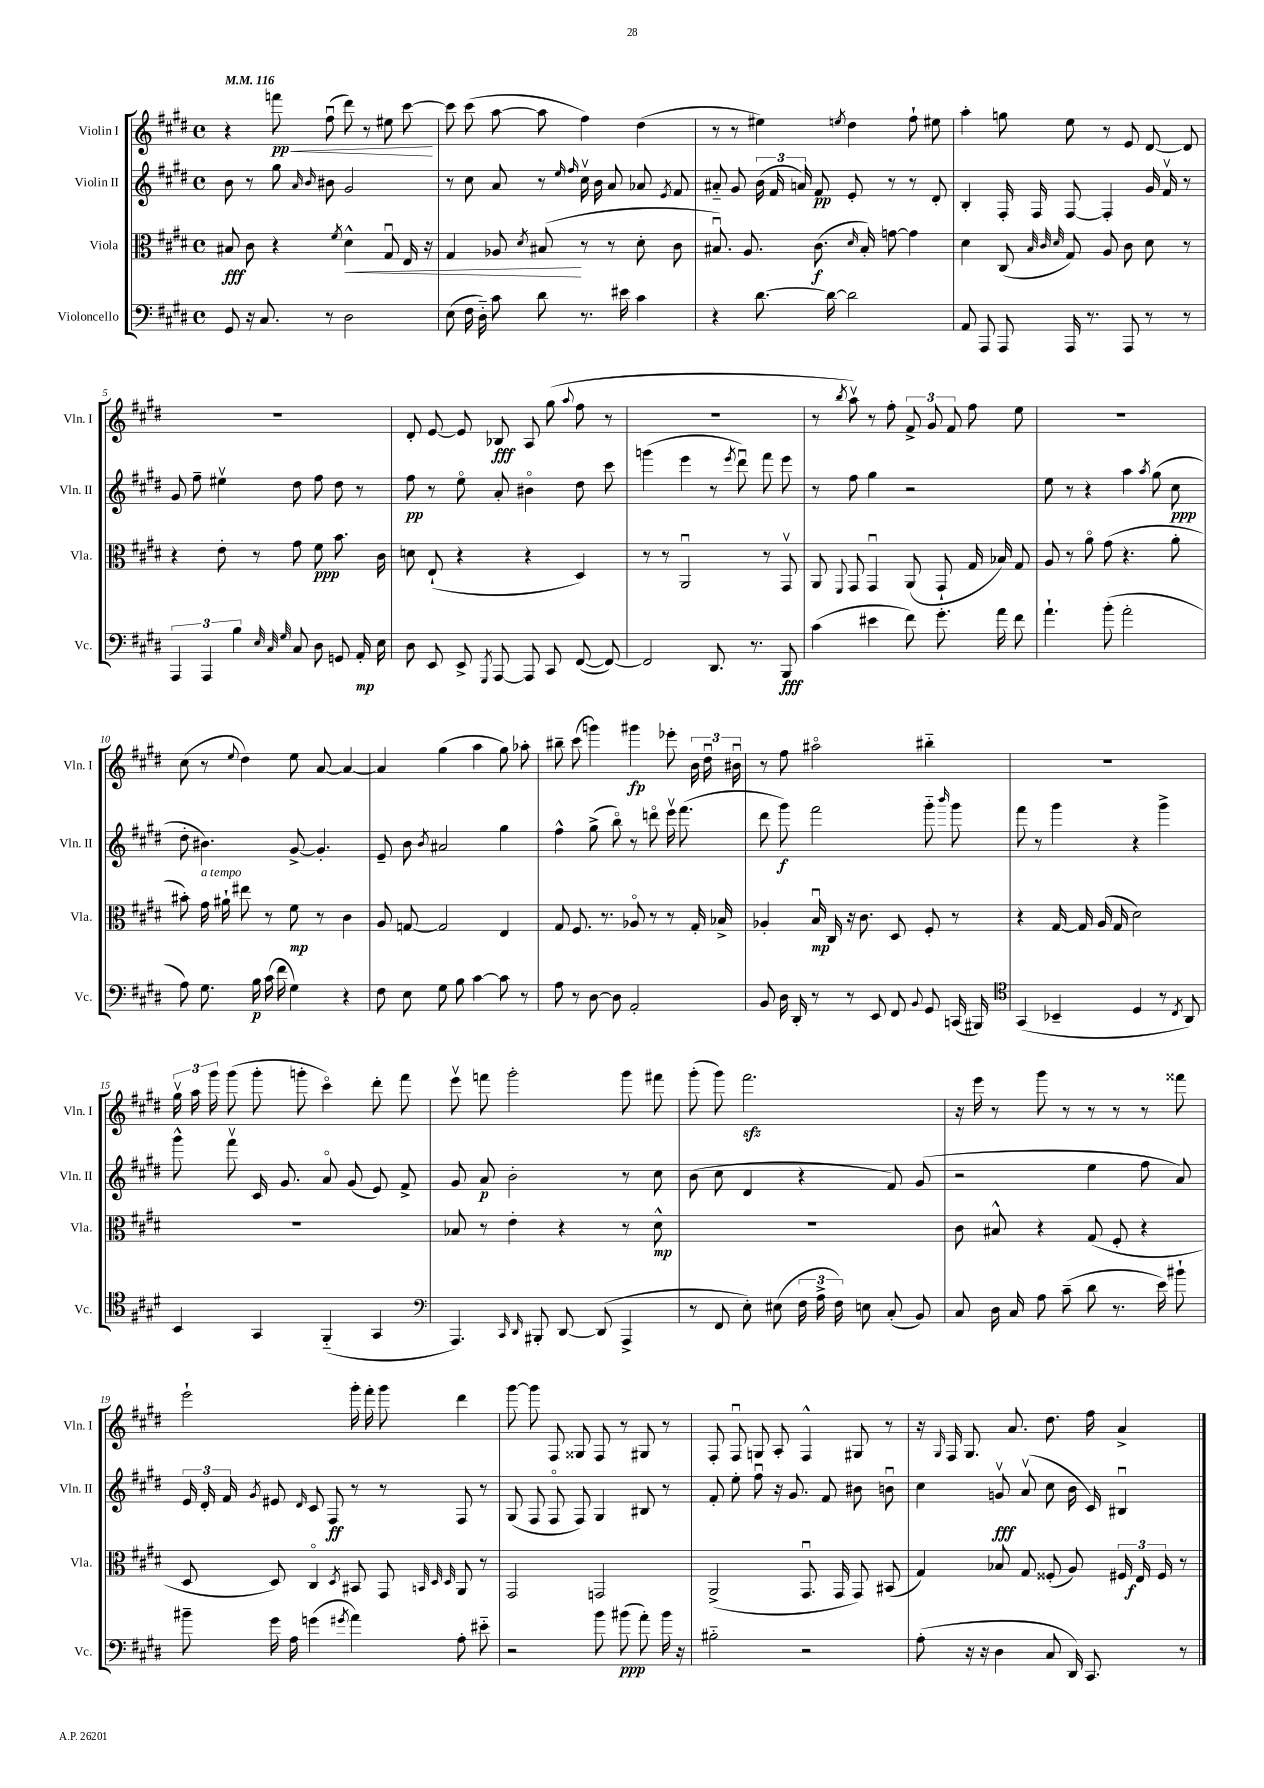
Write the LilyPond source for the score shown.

<<
\new StaffGroup <<
\new Staff = "s0" \with { instrumentName = "Violin I" shortInstrumentName = "Vln. I" } {
    \clef treble \key e \major \defaultTimeSignature \time 4/4 \tempo 4 = 116
    \autoBeamOff r4 f'''8\pp\< fis''8\downbow( dis'''8) r8 eis''8 cis'''8~\! |
    cis'''8 cis'''8( a''8~ a''8 fis''4) dis''4( |
    r8 r8 eis''4) \acciaccatura { e''8 } dis''4 fis''8-! eis''8 |
    a''4-. g''8 e''8 r8 e'8 dis'8~ dis'8 |
    R1 |
    dis'8-. e'8~ e'8 bes8\fff a8 gis''8( \appoggiatura { a''8 } fis''8 r8 |
    R1 |
    r8 \acciaccatura { b''8 } a''8\upbow) r8 fis''8-. \tuplet 3/2 { fis'8-> gis'8 fis'8 } fis''8 e''8 |
    R1 |
    cis''8( r8 \appoggiatura { e''8 } dis''4) e''8 a'8~ a'4~ |
    a'4 gis''4( a''4 gis''8) aes''8-. |
    bis''8-- cis'''8( g'''4) gis'''4\fp ees'''8-. \tuplet 3/2 { b'16 dis''16\downbow bis'16\downbow } |
    r8 fis''8 ais''2\flageolet bis''4-_ |
    R1 |
    \tuplet 3/2 { gis''16\upbow a''16 gis'''16 } gis'''8( gis'''8-. g'''8-. cis'''4\flageolet) dis'''8-. fis'''8 |
    e'''8\upbow f'''8 gis'''2-. gis'''8 fis'''8 |
    gis'''8-.( gis'''8) fis'''2.\sfz |
    r16 e'''16 r8 gis'''8 r8 r8 r8 r8 fisis'''8 |
    e'''2-! gis'''16-. fis'''16-. gis'''8 dis'''4 |
    gis'''8~ gis'''8 fis8 gisis8 fis8 r8 gis8 r8 |
    fis8-. fis8\downbow g8 a8-. fis4-^ gis8 r8 |
    r16 \grace { gis16 } fis16 gis8. a'8. dis''8. fis''16 a'4-> \bar "|." |
}
\new Staff = "s1" \with { instrumentName = "Violin II" shortInstrumentName = "Vln. II" } {
    \clef treble \key e \major \defaultTimeSignature \time 4/4
    \autoBeamOff b'8 r8 gis''8 \grace { a'16 b'16 } bis'8 gis'2 |
    r8 cis''8 a'8 r8 \grace { e''16 fis''16 } cis''16\upbow b'16 a'8 aes'8 \acciaccatura { e'8 } fis'8 |
    ais'8-_ gis'8 \tuplet 3/2 { b'16( fis'16 a'16) } fis'8\pp e'8-. r8 r8 dis'8-. |
    b4-. fis16-. fis16 fis8~ fis4-. gis'16 fis'16\upbow r8 |
    gis'8 fis''8-- eis''4\upbow dis''8 fis''8 dis''8 r8 |
    fis''8\pp r8 e''8\flageolet a'8-. bis'4\flageolet dis''8 cis'''8 |
    g'''4( e'''4 r8 \acciaccatura { e'''8 } dis'''8\downbow) fis'''8 e'''8 |
    r8 fis''8 gis''4 r2 |
    e''8 r8 r4 a''4 \acciaccatura { a''8 } gis''8( cis''8\ppp |
    dis''8-. bis'4.) gis'8~-> gis'4.-. |
    e'8-- b'8 \acciaccatura { b'8 } ais'2 gis''4 |
    fis''4-^ gis''8->( b''8\flageolet) r8 d'''8\flageolet e'''16\upbow fis'''8.( |
    dis'''8 gis'''8\f) fis'''2 gis'''8-_ \grace { b'''16 } gis'''8 |
    fis'''8 r8 gis'''4 r4 gis'''4-> |
    gis'''8-^ fis'''8\upbow cis'16 gis'8. a'8\flageolet gis'8( e'8) fis'8-> |
    gis'8 a'8\p b'2-. r8 cis''8 |
    b'8( cis''8 dis'4 r4 fis'8) gis'8( |
    r2 e''4 fis''8 a'8) |
    \tuplet 3/2 { e'16 dis'16-. fis'16 } \acciaccatura { gis'8 } eis'8 \grace { dis'16 } cis'8 fis8\ff r8 r8 fis8 r8 |
    gis8( fis8 fis8\flageolet fis8) gis4 bis8 r8 |
    fis'8-. e''8-. fis''8\downbow r16 gis'8. fis'8 bis'8 b'8\downbow |
    cis''4 g'8\upbow\fff a'8\upbow( cis''8 b'16 cis'16) bis4\downbow \bar "|." |
}
\new Staff = "s2" \with { instrumentName = "Viola" shortInstrumentName = "Vla." } {
    \clef alto \key e \major \defaultTimeSignature \time 4/4
    \autoBeamOff bis8\fff cis'8 r4 \acciaccatura { fis'8 } dis'4-^\< gis8\downbow e16 r16 |
    gis4 aes8 \acciaccatura { dis'8 } bis8\!( r8 r8 dis'8-. cis'8 |
    bis8.\downbow) a8. cis'8.\f( \grace { dis'16 } bis16-.) g'8~ g'4 |
    dis'4 cis8( \grace { b32 cis'32 dis'32 } gis8) a8 cis'8 dis'8 r8 |
    r4 e'8-. r8 gis'8 fis'8\ppp b'8. cis'16 |
    d'8 e8-!( r4 r4 dis4) |
    r8 r8 a,2\downbow r8 gis,8\upbow |
    a,8 \appoggiatura { fis,8 } gis,8 gis,4\downbow a,8( gis,8-! gis16 bes16) gis8 |
    a8 r8 a'8\flageolet gis'8( r4. a'8-. |
    bis'8-.) gis'16^\markup { \italic "a tempo" } ais'16-! eis''8 r8 fis'8\mp r8 cis'4 |
    a8 g8~ g2 e4 |
    gis8 fis8. r8. aes8\flageolet r8 r8 gis16-. bes16-> |
    aes4-. b16\downbow\mp cis16 r16 cis'8. dis8 fis8-. r8 |
    r4 gis16~ gis16 a16( gis16 dis'2) |
    R1 |
    bes8 r8 e'4-. r4 r8 dis'8-^\mp |
    R1 |
    cis'8 bis8-^ r4 gis8( fis8-. r4 |
    dis8 dis8) cis4\flageolet \acciaccatura { dis8 } bis,8 gis,8 \grace { b,32 dis32 dis32 } a,8 r8 |
    gis,2 g,2 |
    a,2->( gis,8.\downbow gis,16 gis,8) bis,8( |
    gis4) bes8 gis8 fisis8-.( a8) \tuplet 3/2 { fis16 e16\f fis16 } r8 \bar "|." |
}
\new Staff = "s3" \with { instrumentName = "Violoncello" shortInstrumentName = "Vc." } {
    \clef bass \key e \major \defaultTimeSignature \time 4/4
    \autoBeamOff gis,8 r16 cis8. r8 dis2 |
    e8( fis16 dis16-_) cis'8 dis'8 r8. eis'16 cis'4 |
    r4 dis'8.~ dis'16~ dis'2 |
    a,8 a,,8 a,,8 a,,16 r8. a,,8 r8 r8 |
    \tuplet 3/2 { a,,4 a,,4 b4 } \grace { e32 cis32 gis32 } cis8 dis8 g,8 a,16-.\mp e16 |
    dis8 e,8 e,8-> \acciaccatura { gis,,8 } a,,8~ a,,8 cis,8 fis,8~( fis,8~) |
    fis,2 dis,8. r8. b,,8\fff |
    cis'4( eis'4 fis'8) gis'8.-. a'16 fis'8 |
    a'4.-! b'8-.( a'2-. |
    a8) gis8. b16\p cis'16( fis'16 gis4) r4 |
    fis8 e8 gis8 b8 cis'4~ cis'8 r8 |
    a8 r8 dis8~ dis8 a,2-. |
    b,8 dis16 dis,16-. r8 r8 e,8 fis,8 \appoggiatura { b,8 } gis,8 c,16( bis,,16) |
    \clef tenor gis,4( bes,4-- dis4 r8 \acciaccatura { cis8 } a,8) |
    b,4 gis,4 fis,4-_( gis,4 |
    \clef bass a,,4.) \grace { cis,16 dis,16 } bis,,8-. dis,8~ dis,8( a,,4-> |
    r8 fis,8 e8-.) eis8( \tuplet 3/2 { fis16 a16-> fis16) } e8 cis8-.( b,8) |
    cis8 dis16 cis16 a8 cis'8--( dis'8 r8. e'16) bis'8-! |
    bis'8-- gis'16 a16 g'4( \acciaccatura { gis'8 } a'4) a8-. eis'8-_ |
    r2 b'8 bis'8\ppp( a'8-.) bis'16 r16 |
    bis2-_ r2 |
    a8-.( r16 r16 dis4 cis8 dis,16) cis,8. r8 \bar "|." |
}
>>
>>
